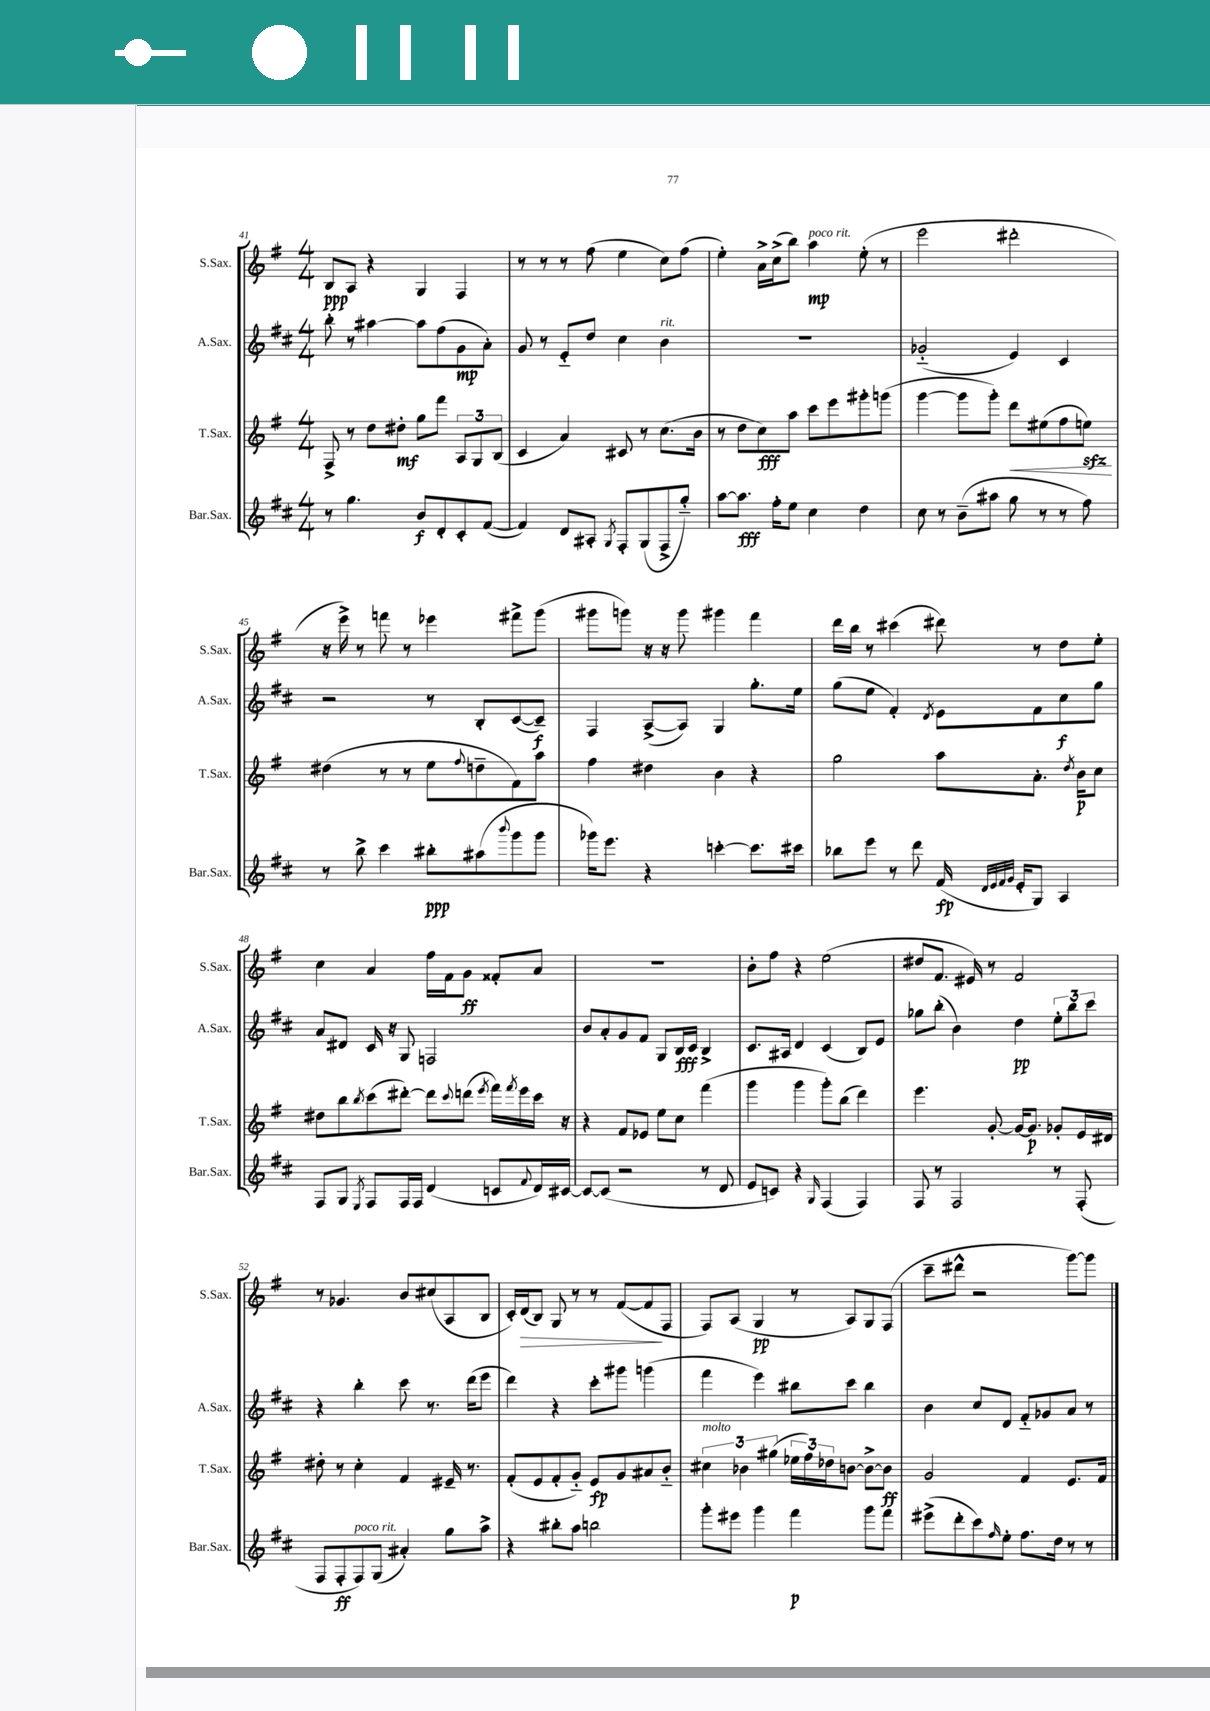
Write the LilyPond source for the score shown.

<<
\new StaffGroup <<
\new Staff = "s0" \with { instrumentName = "S.Sax." shortInstrumentName = "S.Sax." } {
    \clef treble \key g \major \numericTimeSignature \time 4/4
    b8\ppp a8 r4 g4 fis4 |
    r8 r8 r8 fis''8( e''4 c''8) fis''8( |
    e''4-.) a'16-> c''16->( b''8) a''4\mp^\markup { \italic "poco rit." } e''8-.( r8 |
    e'''2 dis'''2-. |
    r16 e'''16->) r8 f'''8 r8 ees'''4 fis'''8-> g'''8( |
    gis'''8 g'''8) r16 r16 g'''8 gis'''4 fis'''4 |
    d'''16 b''16 r8 cis'''4( dis'''8) r8 d''8 e''8-. |
    c''4 a'4 fis''16 fis'16 g'8\ff fisis'8-. a'8 |
    R1 |
    b'8-. fis''8 r4 e''2( |
    dis''8 fis'8. eis'16) r8 fis'2 |
    r8 ges'4. b'8 cis''8( a8 b8 |
    c'16-.) d'16\>( b8) g8 r8 r8 fis'8~( fis'8\! fis8 |
    fis8) a8( g4\pp r8 a8) g8 fis8( |
    c'''8-- dis'''8-^ r2 g'''8~) g'''8 \bar "|." |
}
\new Staff = "s1" \with { instrumentName = "A.Sax." shortInstrumentName = "A.Sax." } {
    \clef treble \key d \major \numericTimeSignature \time 4/4
    b''8-. r8 ais''4~ ais''8 fis''8( g'8\mp a'8-.) |
    g'8 r8 e'8-_ d''8 cis''4 b'4^\markup { \italic "rit." } |
    R1 |
    ges'2-_( e'4) cis'4 |
    r2 r8 b8-. cis'8~( cis'8--\f) |
    fis4 a8~->( a8) g4 g''8.-. e''16 |
    g''8( e''8 fis'4-.) \acciaccatura { d'8 } e'8 fis'8 cis''8\f g''8 |
    a'8 dis'8 cis'16 r16 g8 f2 |
    b'8 a'8-. g'8 fis'8 g8 b16\fff cis'16 b4-> |
    cis'8. ais16 d'4 cis'4( b8) e'8 |
    ges''8 b''8-.( b'4) d''4\pp \tuplet 3/2 { e''8-. b''8 cis'''8 } |
    r4 b''4-. cis'''8 r8. d'''16( e'''8 |
    d'''4) r4 cis'''8-. gis'''8 g'''4( |
    fis'''4 e'''4) bis''8 cis'''8 bis''4 |
    b'4 cis''8 d'8 fis'8-_ ges'8 a'8 r8 \bar "|." |
}
\new Staff = "s2" \with { instrumentName = "T.Sax." shortInstrumentName = "T.Sax." } {
    \clef treble \key g \major \numericTimeSignature \time 4/4
    fis8-> r8 d''8 dis''8-.\mf g''8 fis'''8 \tuplet 3/2 { a8 g8 b8( } |
    c'4 a'4) cis'8 r8 c''8.( b'16 |
    r8 d''8 c''8\fff) a''8 c'''8 e'''8 gis'''8-. g'''8( |
    g'''4~ g'''8 g'''8-.) d'''8\< eis''8( fis''8 e''8\sfz\!) |
    dis''4( r8 r8 e''8 \appoggiatura { fis''8 } d''8-- fis'8) a''8 |
    fis''4 dis''4 b'4 r4 |
    g''2 a''8 a'8.-. \acciaccatura { d''8 } b'16\p c''8 |
    dis''8 b''8 \acciaccatura { b''8 } c'''8( dis'''8~-.) dis'''8 \appoggiatura { c'''8 } d'''8( \acciaccatura { e'''8 } fis'''16) \acciaccatura { fis'''8 } e'''16 c'''16 r16 |
    r4 fis'8 ees'8 e''8 c''8 fis'''4( |
    g'''4 g'''4 g'''8-.) b''8( d'''4) |
    e'''4. g'8~-. g'16~ g'8.\p ges'8-. e'16 dis'16 |
    dis''8-. r8 c''4-. fis'4 eis'16-- r8. |
    fis'8-.( e'8 fis'8-. g'8-_) e'8\fp g'8 ais'8 b'8-_ |
    \tuplet 3/2 { cis''4^\markup { \italic "molto" } bes'4 gis''4( } \tuplet 3/2 { ees''16 fis''16) des''16 } b'8~ b'8~-> b'8\ff |
    g'2 fis'4 e'8. fis'16 \bar "|." |
}
\new Staff = "s3" \with { instrumentName = "Bar.Sax." shortInstrumentName = "Bar.Sax." } {
    \clef treble \key d \major \numericTimeSignature \time 4/4
    r8 g''4. b'8\f d'8-. cis'8-. fis'8~( |
    fis'4) d'8 ais8-. \acciaccatura { g8 } fis8-. g8( fis8-> g''8-_) |
    a''8~ a''8.\fff fis''16-. e''8 cis''4 d''4 |
    cis''8 r8 b'8--( ais''8 g''8 r8 r8 fis''8) |
    r8 b''8-> cis'''4 bis''8-.\ppp ais''8( \appoggiatura { b'''8 } g'''8 g'''8 |
    ges'''16) e'''8. r4 c'''4~-. c'''8. cis'''16 |
    bes''8 e'''8 r8 d'''8 fis'16\fp( \grace { d'32 e'32 fis'32 g'32 } e'16-. g8) a4 |
    fis8 g8 \acciaccatura { e8 } fis8 fis16 fis16 d'4( c'8 \appoggiatura { fis'8 } d'16) cis'16~ |
    cis'8~ cis'8( r2 r8 d'8 |
    e'8 c'8) r4 \grace { g16 } fis4( fis4) |
    fis8 r8 fis2 r8 fis8-.( |
    fis8 fis8-.\ff fis8^\markup { \italic "poco rit." }) g8( ais'4-.) g''8 a''8-> |
    r4 bis''8-. a''8 b''2 |
    g'''8-. eis'''8 g'''4 fis'''4\p g'''8 fis'''8 |
    eis'''8->( d'''8-. cis'''8) \grace { fis''16 } e''8-. fis''8. d''16 r8 r8 \bar "|." |
}
>>
>>
\layout { \context { \Score currentBarNumber = #41 } }
